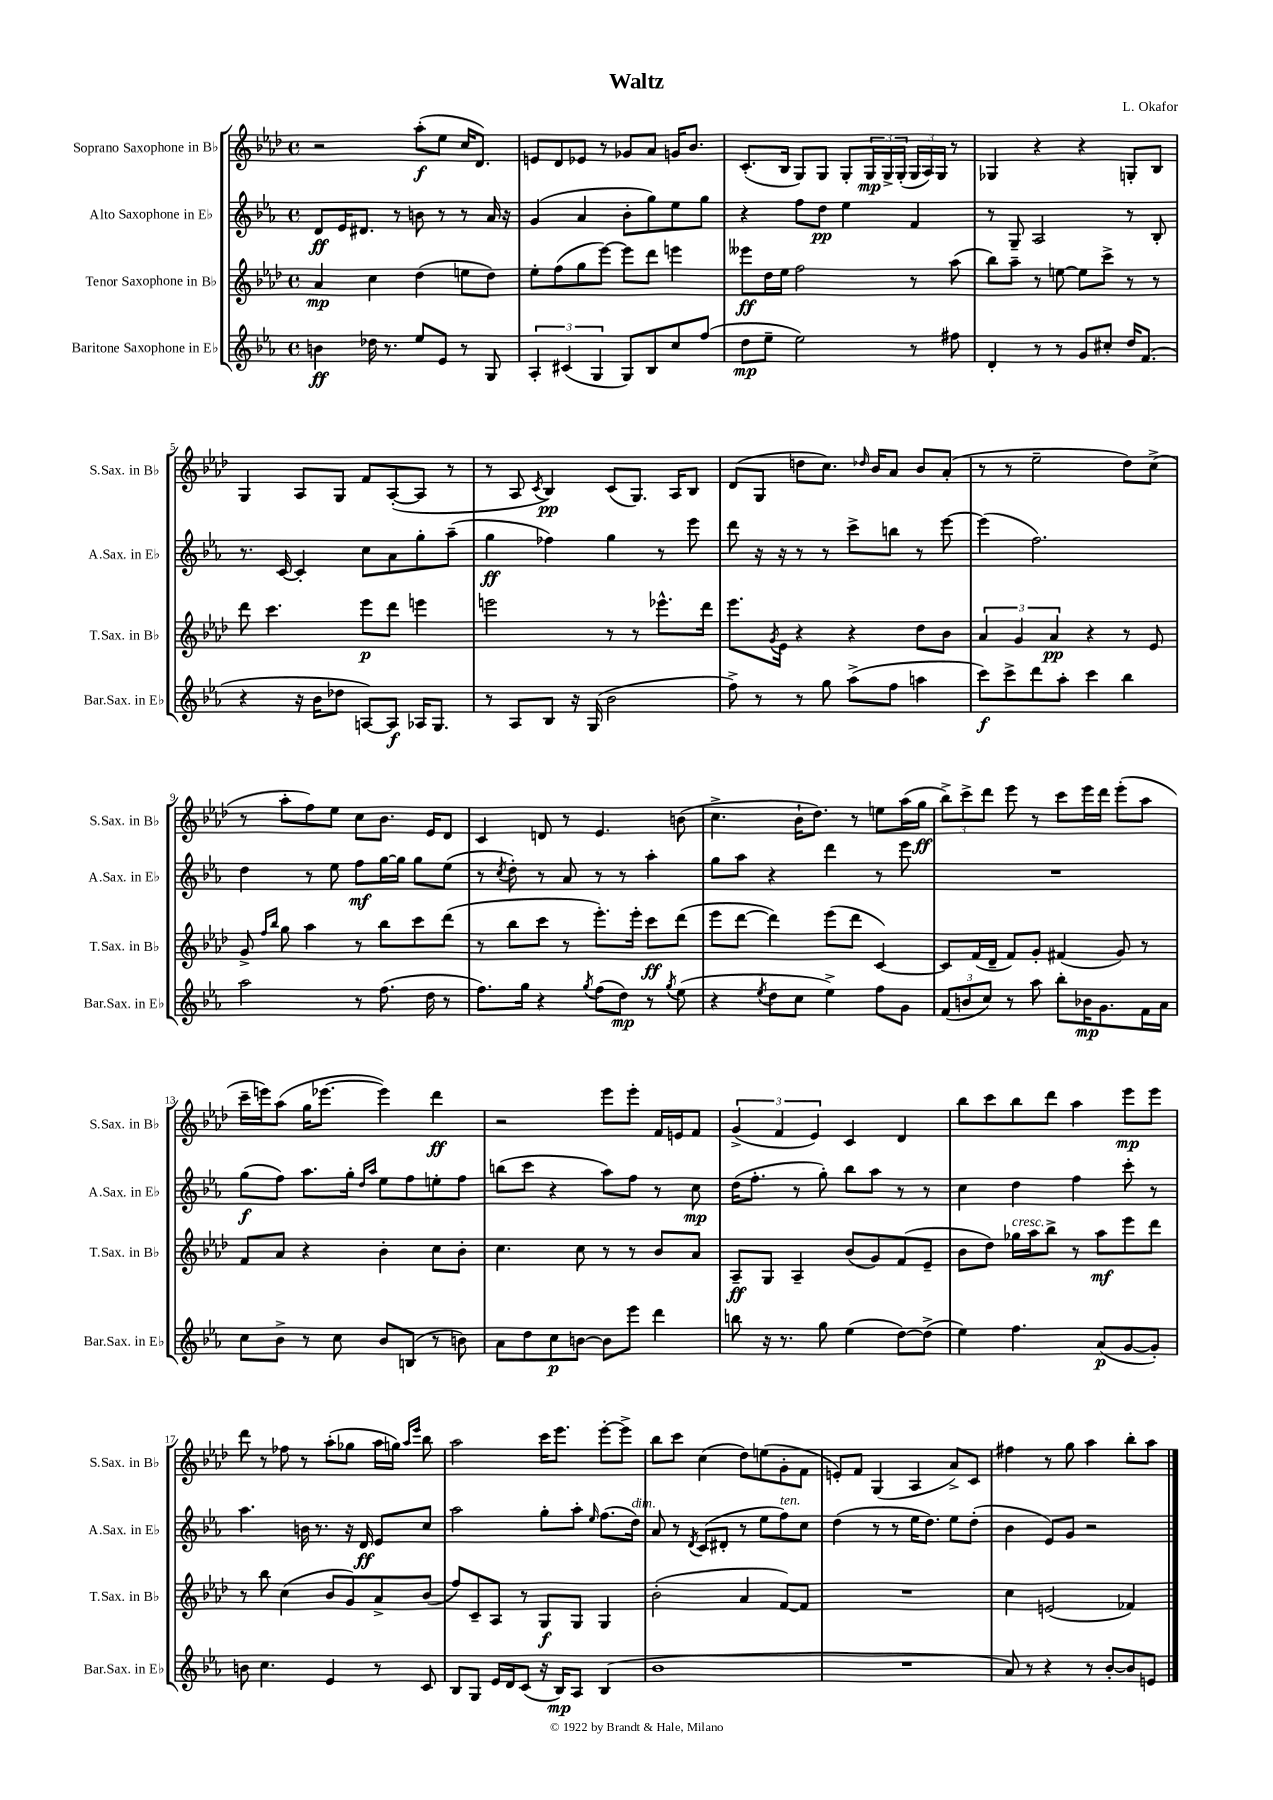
\header { title = "Waltz" composer = "L. Okafor" }
<<
\new StaffGroup <<
\new Staff = "s0" \with { instrumentName = "Soprano Saxophone in Bb" shortInstrumentName = "S.Sax. in Bb" } {
    \clef treble \key aes \major \defaultTimeSignature \time 4/4
    r2 aes''8-.\f( ees''8 c''16 des'8.) |
    e'8 des'8 ees'8 r8 ges'8 aes'8 g'16 bes'8. |
    c'8.-.( bes16 g8) g8 g8-. \tuplet 3/2 { g16\mp g16-> g16-.( } \tuplet 3/2 { g16 aes16) g16 } r8 |
    ges4 r4 r4 g8-. bes8 |
    g4 aes8 g8 f'8 aes8~-.( aes8 r8 |
    r8 aes8 \acciaccatura { c'8 } bes4\pp) c'8( g8.) aes16 bes8 |
    des'8( g8 d''8 c''8.) \grace { des''16 } bes'16 aes'8 bes'8 aes'8-.( |
    r8 r8 ees''2-- des''8) c''8->( |
    r8 aes''8-. f''8) ees''8 c''8 bes'8. ees'16 des'8 |
    c'4 d'8 r8 ees'4. b'8( |
    c''4.-> bes'16-! des''8.) r8 e''8 aes''16( g''16\ff |
    \tuplet 3/2 { bes''8->) c'''8-> des'''8 } ees'''8 r8 c'''8 ees'''16 des'''16 ees'''8-.( aes''8 |
    c'''16-- e'''16) aes''8( g''16 ees'''8.~ ees'''4) des'''4\ff |
    r2 ees'''8 ees'''8-. f'16 e'16 f'8 |
    \tuplet 3/2 { g'4->( f'4 ees'4) } c'4 des'4 |
    bes''8 c'''8 bes''8 des'''8 aes''4 ees'''8\mp ees'''8 |
    des'''8 r8 fes''8 r8 aes''8-.( ges''8 aes''16 g''16) \grace { aes''16 ees'''16 } bes''8 |
    aes''2 c'''16 ees'''8. ees'''8~-. ees'''8-> |
    bes''8 c'''8 c''4( des''8) e''8( g'8-. f'8 |
    e'8-.) f'8 g4( aes4 aes'8->) c'8 |
    fis''4 r8 g''8 aes''4 bes''8-. aes''8 \bar "|." |
}
\new Staff = "s1" \with { instrumentName = "Alto Saxophone in Eb" shortInstrumentName = "A.Sax. in Eb" } {
    \clef treble \key ees \major \defaultTimeSignature \time 4/4
    d'8\ff ees'16 dis'8. r8 b'8 r8 r8 aes'16 r16 |
    g'4( aes'4 bes'8-. g''8) ees''8 g''8 |
    r4 f''8 d''8\pp ees''4 f'4 |
    r8 g8-- aes2 r8 bes8-. |
    r8. c'16~ c'4-. c''8 aes'8 g''8-. aes''8--( |
    g''4\ff fes''4) g''4 r8 ees'''8 |
    d'''8 r16 r16 r8 r8 c'''8-> b''8 r8 ees'''8~ |
    ees'''4( f''2.) |
    d''4 r8 ees''8 f''8\mf g''16~ g''16 g''8 ees''8( |
    r8 \acciaccatura { c''8 } d''8-.) r8 aes'8 r8 r8 aes''4-. |
    g''8 aes''8 r4 d'''4 r8 ees'''8 |
    R1 |
    g''8\f( f''8) aes''8. g''16-. \grace { d''16 aes''16 } ees''8 f''8 e''8-. f''8 |
    b''8( c'''8 r4 aes''8) f''8 r8 c''8\mp |
    d''16( f''8.-. r8 g''8-.) bes''8 aes''8 r8 r8 |
    c''4 d''4 f''4 c'''8-. r8 |
    aes''4. b'16 r8. r16 d'16\ff ees'8 c''8 |
    aes''2 g''8-. aes''8-. \grace { ees''16 } f''8.( d''16^\markup { \italic "dim." }) |
    aes'8 r8 \acciaccatura { d'8 } c'8( dis'8-. r8 ees''8 f''8^\markup { \italic "ten." }) c''8 |
    d''4( r8 r8 ees''16 d''8.) ees''8 d''8-.( |
    bes'4 ees'8) g'8 r2 \bar "|." |
}
\new Staff = "s2" \with { instrumentName = "Tenor Saxophone in Bb" shortInstrumentName = "T.Sax. in Bb" } {
    \clef treble \key aes \major \defaultTimeSignature \time 4/4
    aes'4\mp c''4 des''4( e''8 des''8) |
    ees''8-. f''8( g''8 ees'''8~) ees'''8 des'''8 e'''4 |
    eeses'''8\ff des''16 ees''16 f''2 r8 aes''8( |
    bes''8) aes''8-- r8 e''8~ e''8 c'''8-> r8 r8 |
    des'''8 c'''4. ees'''8\p des'''8 e'''4 |
    e'''2 r8 r8 ees'''8.-^ des'''16 |
    ees'''8. \acciaccatura { g'8 } ees'16 r4 r4 des''8 bes'8 |
    \tuplet 3/2 { aes'4 g'4 aes'4\pp } r4 r8 ees'8 |
    g'8-> \grace { f''16 bes''16 } g''8 aes''4 r8 bes''8 c'''8 des'''8( |
    r8 bes''8 c'''8 r8 ees'''8.-.) ees'''16-. c'''8\ff des'''8( |
    ees'''8 des'''8~ des'''4) ees'''8( des'''8 c'4~) |
    c'8 f'16( des'16-- f'8) g'8-. fis'4( g'8) r8 |
    f'8 aes'8 r4 bes'4-. c''8 bes'8-. |
    c''4. c''8 r8 r8 bes'8 aes'8 |
    aes8--\ff g8 aes4-- bes'8( g'8) f'8( ees'8-- |
    bes'8 des''8) ges''16^\markup { \italic "cresc." } aes''16 bes''8-> r8 aes''8\mf ees'''8 des'''8 |
    r8 bes''8 c''4( bes'8 g'8) aes'8-> bes'8( |
    f''8) c'8-- aes8 r8 g8\f g8 g4 |
    bes'2-.( aes'4 f'8~) f'8 |
    R1 |
    c''4 e'2( fes'4) \bar "|." |
}
\new Staff = "s3" \with { instrumentName = "Baritone Saxophone in Eb" shortInstrumentName = "Bar.Sax. in Eb" } {
    \clef treble \key ees \major \defaultTimeSignature \time 4/4
    b'4\ff des''16 r8. ees''8 ees'8 r8 g8 |
    \tuplet 3/2 { aes4-. cis'4( g4 } g8) bes8 c''8 f''8( |
    d''8\mp ees''8-- ees''2) r8 fis''8 |
    d'4-. r8 r8 g'8 cis''8-. d''16 f'8.( |
    r4 r16 bes'16 des''8 a8~) a8\f aes16 g8. |
    r8 aes8 bes8 r16 g16( bes'2 |
    f''8->) r8 r8 g''8 aes''8->( f''8 a''4 |
    c'''8\f) c'''8-> d'''8 aes''8-. c'''4 bes''4 |
    aes''2 r8 f''8.( d''16 r8 |
    f''8.) g''16 r4 \acciaccatura { g''8 } f''8( d''8\mp) r8 \acciaccatura { g''8 } ees''8( |
    r4 \acciaccatura { ees''8 } d''8 c''8 ees''4->) f''8 g'8 |
    \tuplet 3/2 { f'8( b'8 c''8) } r8 aes''8 bes''8-. bes'16\mp g'8. f'16 aes'16 |
    c''8 bes'8-> r8 c''8 bes'8 b8( r8 b'8) |
    aes'8 d''8 c''8\p b'8~ b'8 ees'''8 d'''4 |
    b''8 r16 r8. g''8 ees''4( d''8~) d''8->( |
    ees''4) f''4. aes'8\p( g'8~ g'8-.) |
    b'8 c''4. ees'4 r8 c'8 |
    bes8 g8 ees'16 d'16 c'8( r16 bes16\mp) aes8 bes4( |
    bes'1 |
    R1 |
    aes'8) r8 r4 r8 bes'8~-. bes'8 e'8 \bar "|." |
}
>>
>>
